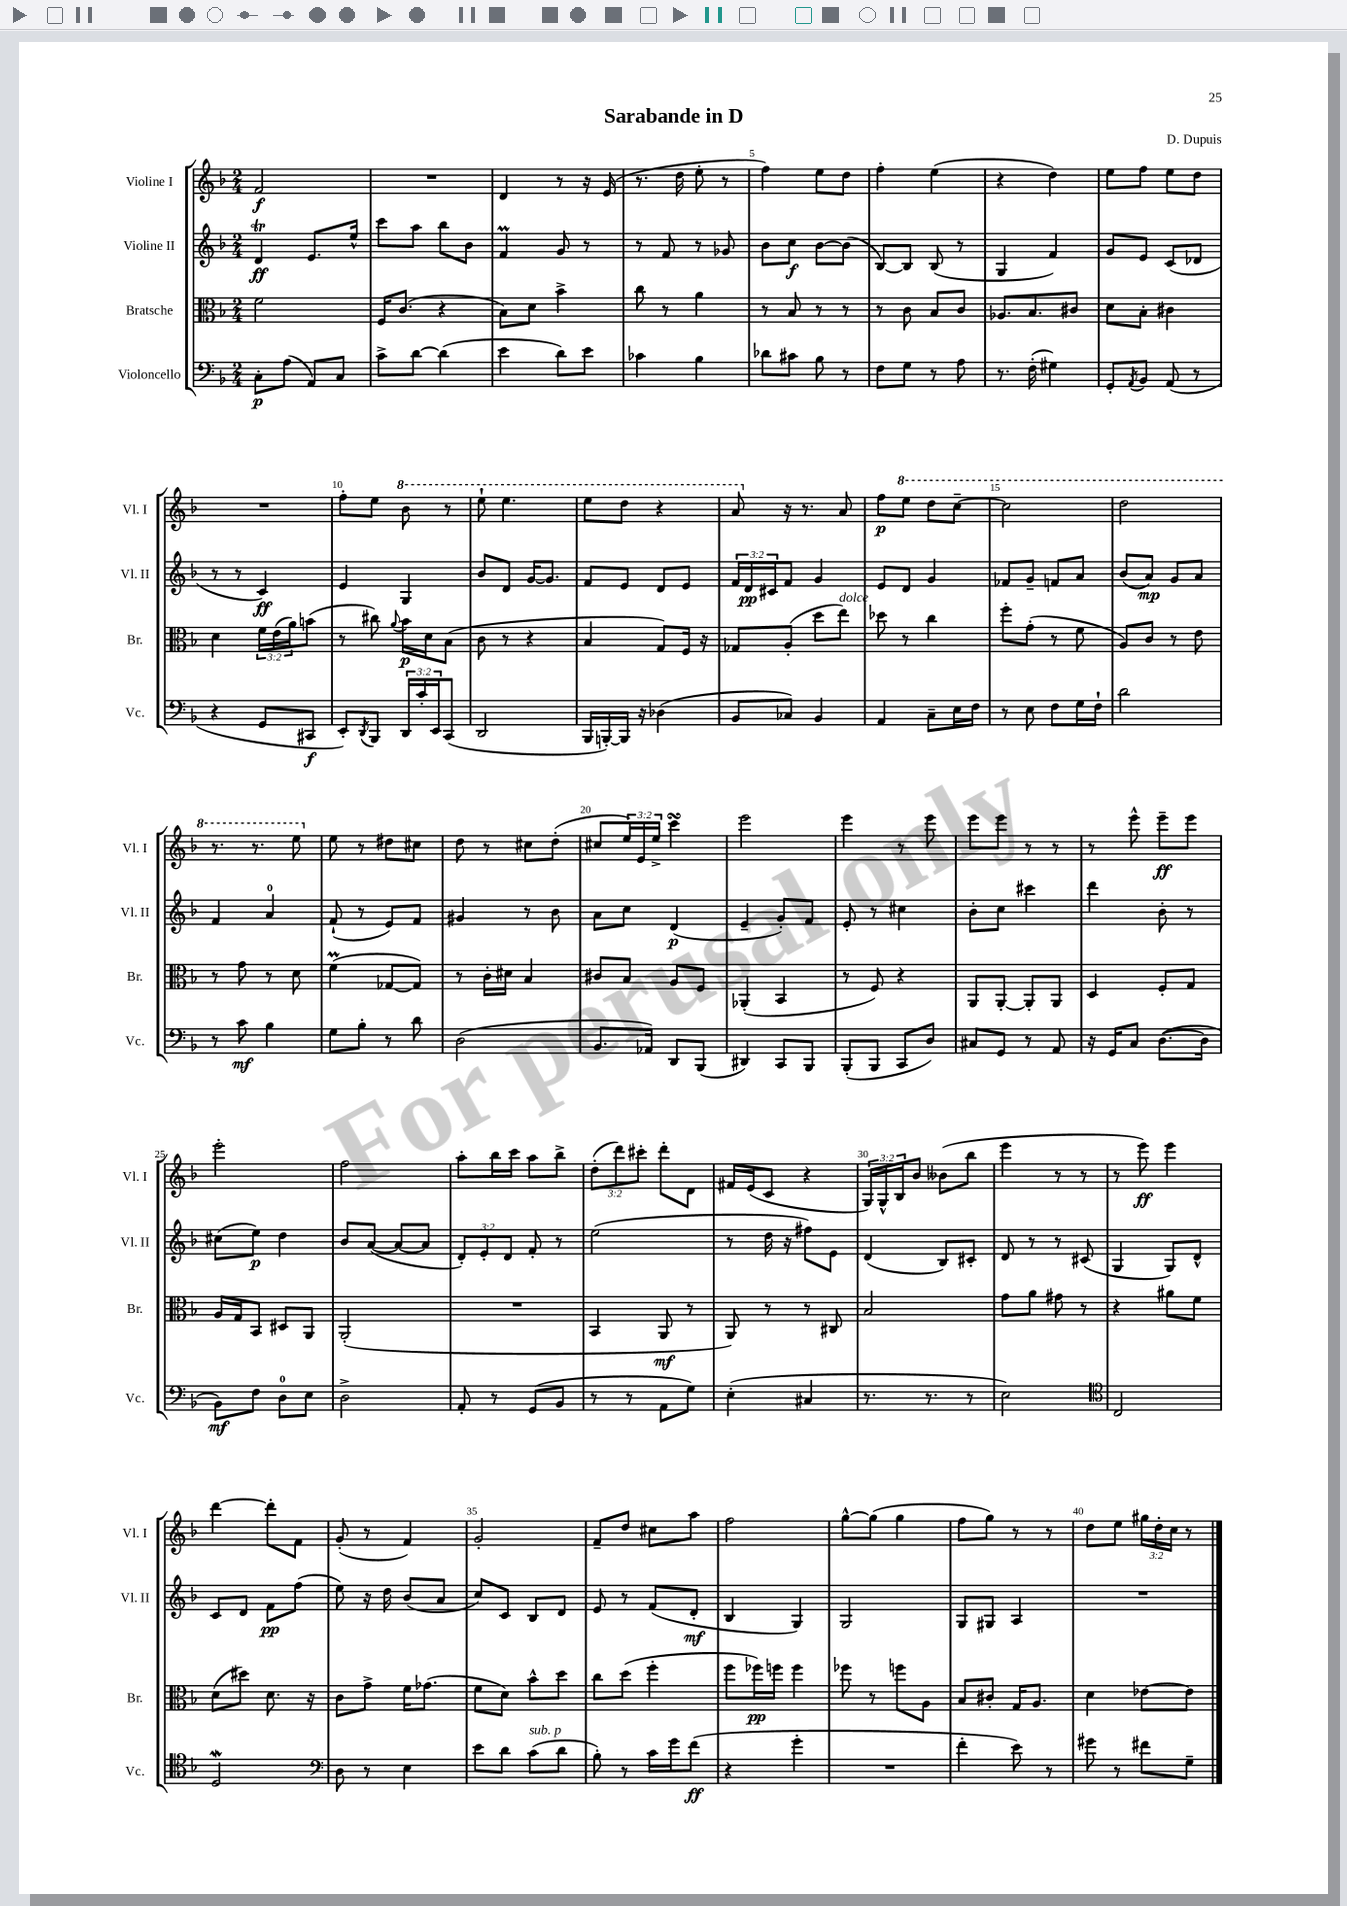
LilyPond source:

\header { title = "Sarabande in D" composer = "D. Dupuis" }
<<
\new StaffGroup <<
\new Staff = "s0" \with { instrumentName = "Violine I" shortInstrumentName = "Vl. I" } {
    \clef treble \key f \major \numericTimeSignature \time 2/4 \override Staff.TupletNumber.text = #tuplet-number::calc-fraction-text
    f'2\f |
    R2 |
    d'4 r8 r16 e'16( |
    r8. d''16 e''8-. r8 |
    f''4) e''8 d''8 |
    f''4-. e''4( |
    r4 d''4) |
    e''8 f''8 e''8 d''8 |
    R2 |
    f''8-. e''8 \ottava #1 bes''8 r8 |
    e'''8-! e'''4. |
    e'''8 d'''8 r4 |
    a''8 \ottava #0 r16 r8. a'8 |
    f''8\p \ottava #1 e'''8 d'''8 c'''8~-- |
    c'''2 |
    d'''2 |
    r8. r8. e'''8 \ottava #0 |
    e''8 r8 dis''8 cis''8 |
    d''8 r8 cis''8 d''8-.( |
    cis''8 \tuplet 3/2 { e''16) e'16 e''16-> } c'''4\turn |
    e'''2 |
    e'''4 r8 e'''8 |
    e'''8 e'''8 r8 r8 |
    r8 e'''8-^ e'''8--\ff e'''8 |
    e'''2-. |
    f''2 |
    a''8-. bes''16 c'''16 a''8 bes''8-> |
    \tuplet 3/2 { d''8-.( d'''8) cis'''8-. } d'''8-. d'8 |
    fis'16 e'16( c'8 r4 |
    \tuplet 3/2 { g16) g16-^ bes16 } bes'8 beses'8( bes''8 |
    e'''4 r8 r8 |
    r8 e'''8\ff) e'''4 |
    d'''4~ d'''8-. f'8 |
    g'8-.( r8 f'4) |
    g'2-. |
    f'8-- d''8 cis''8 a''8 |
    f''2 |
    g''8~-^ g''8( g''4 |
    f''8 g''8) r8 r8 |
    d''8 e''8 \tuplet 3/2 { gis''16 d''16-. c''16 } r8 \bar "|." |
}
\new Staff = "s1" \with { instrumentName = "Violine II" shortInstrumentName = "Vl. II" } {
    \clef treble \key f \major \numericTimeSignature \time 2/4 \override Staff.TupletNumber.text = #tuplet-number::calc-fraction-text
    d'4\trill\ff e'8. e''16-^ |
    c'''8 a''8 bes''8 bes'8 |
    f'4\prall g'8 r8 |
    r8 f'8 r8 ges'8 |
    bes'8 c''8\f bes'8~ bes'8( |
    bes8~) bes8 bes8( r8 |
    g4 f'4) |
    g'8 e'8 c'8( des'8 |
    r8 r8 c'4\ff) |
    e'4 g4 |
    bes'8 d'8 g'16~ g'8. |
    f'8 e'8 d'8 e'8 |
    \tuplet 3/2 { f'16 d'16\pp cis'16 } f'8 g'4 |
    e'8 d'8 g'4 |
    fes'8 g'8-- f'8 a'8 |
    bes'8( a'8\mp) g'8 a'8 |
    f'4 a'4-0 |
    f'8-!( r8 e'8) f'8 |
    gis'4 r8 bes'8 |
    a'8 c''8 d'4\p( |
    e'4-- g'8-.) f'8 |
    e'8-. r8 cis''4 |
    bes'8-. c''8 cis'''4 |
    d'''4 bes'8-. r8 |
    cis''8( e''8\p) d''4 |
    bes'8 a'8~( a'8~ a'8 |
    \tuplet 3/2 { d'8-.) e'8-. d'8 } f'8-. r8 |
    e''2( |
    r8 d''16 r16 fis''8) e'8 |
    d'4( bes8) cis'8-. |
    d'8 r8 r8 cis'8( |
    g4 g8) d'8-^ |
    c'8 d'8 f'8\pp f''8( |
    e''8) r16 d''16 bes'8( a'8 |
    c''8) c'8 bes8 d'8 |
    e'8 r8 f'8( d'8-.\mf |
    bes4 g4) |
    g2 |
    g8 gis8 a4 |
    R2 \bar "|." |
}
\new Staff = "s2" \with { instrumentName = "Bratsche" shortInstrumentName = "Br." } {
    \clef alto \key f \major \numericTimeSignature \time 2/4 \override Staff.TupletNumber.text = #tuplet-number::calc-fraction-text
    f'2 |
    f16 c'8.( r4 |
    bes8) d'8 bes'4-> |
    c''8 r8 a'4 |
    r8 bes8 r8 r8 |
    r8 c'8 bes8 c'8 |
    aes8. bes8. cis'8 |
    d'8 bes8-. cis'4 |
    d'4 \tuplet 3/2 { f'16 e'16( a'16) } b'8( |
    r8 cis''8) \appoggiatura { a'8 } bes'16\p d'16 bes8( |
    c'8 r8 r4 |
    bes4 g8) f16 r16 |
    ges8 a8-.( d''8 e''8^\markup { \italic "dolce" }) |
    des''8 r8 c''4 |
    f''8-. g'8-.( r8 f'8 |
    a8) c'8 r8 e'8 |
    r8 g'8 r8 d'8 |
    f'4\prall( ges8~ ges8) |
    r8 c'16-. dis'16 bes4 |
    cis'8 bes8 a8 f8 |
    aes,4-.( bes,4 |
    r8 f8) r4 |
    a,8 a,8~-. a,8-. a,8 |
    d4 f8-. g8 |
    a16 g16 bes,8 dis8 a,8 |
    a,2-.( |
    R2 |
    bes,4 a,8\mf r8 |
    a,8) r8 r8 cis8 |
    bes2 |
    g'8 a'8 gis'8 r8 |
    r4 ais'8 f'8 |
    d'8( dis''8) d'8. r16 |
    c'8 g'8-> f'16 ges'8.( |
    f'8 d'8) bes'8-^ d''8 |
    c''8 d''8( f''4-. |
    f''8 fes''16\pp) f''16 f''4 |
    fes''8 r8 f''8 a8 |
    bes8 cis'8-. g16 a8. |
    d'4 ees'8~ ees'8 \bar "|." |
}
\new Staff = "s3" \with { instrumentName = "Violoncello" shortInstrumentName = "Vc." } {
    \clef bass \key f \major \numericTimeSignature \time 2/4 \override Staff.TupletNumber.text = #tuplet-number::calc-fraction-text
    c8-.\p a8( a,8) c8 |
    c'8-> d'8~ d'4( |
    e'4 d'8) e'8 |
    ces'4 bes4 |
    des'8 cis'8 bes8 r8 |
    f8 g8 r8 a8 |
    r8. f16-.( gis4) |
    g,8-. \acciaccatura { a,8 } bes,8 a,8( r8 |
    r4 g,8 cis,8\f |
    e,8-.) \acciaccatura { d,8 } bes,,8 \tuplet 3/2 { d,16 c'16-. e,16 } c,8( |
    d,2 |
    bes,,16 b,,16~-.) b,,16 r16 des4( |
    bes,8 ces8) bes,4 |
    a,4 c8-- e16 f16 |
    r8 e8 f8 g16 f16-! |
    d'2 |
    r8 c'8\mf bes4 |
    g8 bes8-. r8 d'8 |
    d2( |
    bes,8. aes,16) d,8 bes,,8( |
    dis,4) c,8 bes,,8 |
    bes,,8-.( bes,,8 c,8 d8) |
    cis8 g,8 r8 a,8 |
    r16 g,16 c8 d8.~( d16 |
    bes,8\mf) f8 d8-0 e8 |
    d2-> |
    a,8-. r8 g,8( bes,8 |
    r8 r8 a,8 g8) |
    e4-.( cis4 |
    r8. r8. r8 |
    e2) |
    \clef tenor c2 |
    d2\mordent |
    \clef bass d8 r8 e4 |
    e'8 d'8 c'8^\markup { \italic "sub. p" }( d'8 |
    bes8-.) r8 c'16 g'16 f'8\ff( |
    r4 g'4-. |
    R2 |
    f'4-. e'8) r8 |
    gis'8 r8 fis'8 g8-- \bar "|." |
}
>>
>>
\layout { \context { \Score \override BarNumber.break-visibility = ##(#f #t #t) barNumberVisibility = #(every-nth-bar-number-visible 5) } }
